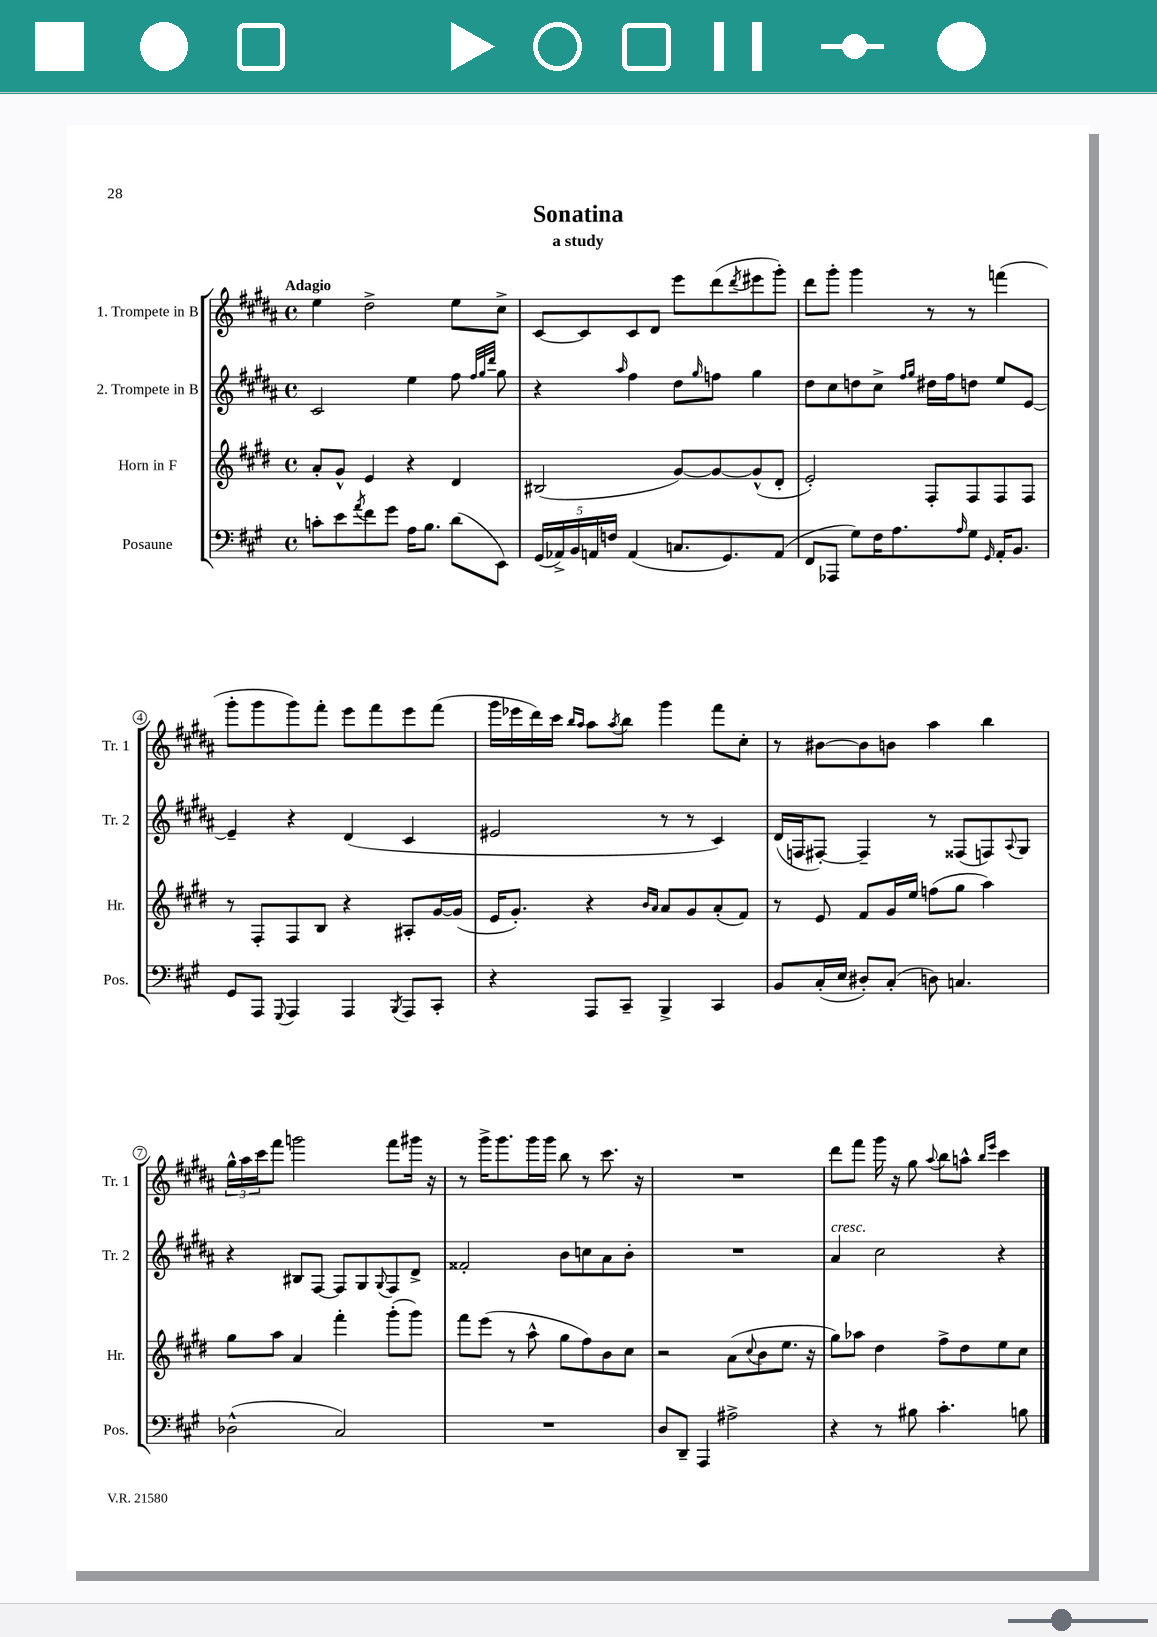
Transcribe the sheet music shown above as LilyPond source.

\header { title = "Sonatina" subtitle = "a study" }
<<
\new StaffGroup <<
\new Staff = "s0" \with { instrumentName = "1. Trompete in B" shortInstrumentName = "Tr. 1" } {
    \clef treble \key b \major \defaultTimeSignature \time 4/4 \tempo "Adagio"
    e''4 dis''2-> e''8 cis''8-> |
    cis'8~ cis'8 cis'8 dis'8 e'''8 dis'''8( \acciaccatura { dis'''8 } eis'''8 gis'''8-.) |
    dis'''8 gis'''8-. gis'''4 r8 r8 f'''4( |
    gis'''8-. gis'''8 gis'''8) fis'''8-. e'''8 fis'''8 e'''8 fis'''8( |
    gis'''16 ees'''16 dis'''16) cis'''16 \grace { b''16 ais''16 } ais''8 \acciaccatura { ais''8 } b''8 gis'''4 fis'''8 cis''8-. |
    r8 bis'8~ bis'8 b'8 ais''4 b''4 |
    \tuplet 3/2 { gis''16-^ ais''16 cis'''16 } fis'''8 g'''2 fis'''8 gis'''16 r16 |
    r8 gis'''16-> gis'''8. gis'''16 gis'''16 b''8 r8 cis'''8. r16 |
    R1 |
    dis'''8 fis'''8 gis'''16 r16 gis''8 \appoggiatura { ais''8 } b''8 a''8-^ \grace { b''16 e'''16 } cis'''4 \bar "|." |
}
\new Staff = "s1" \with { instrumentName = "2. Trompete in B" shortInstrumentName = "Tr. 2" } {
    \clef treble \key b \major \defaultTimeSignature \time 4/4
    cis'2 e''4 fis''8 \grace { fis''32 gis''32 dis'''32 } gis''8 |
    r4 \grace { ais''16 } fis''4 dis''8 \grace { gis''16 } f''8 gis''4 |
    dis''8 cis''8 d''8 cis''8-> \grace { fis''16 gis''16 } dis''16 fis''16 d''8 e''8 e'8~ |
    e'4-- r4 dis'4( cis'4 |
    eis'2 r8 r8 cis'4) |
    dis'16( f16 fis8~-.) fis4-- r8 fisis8( f8) \appoggiatura { ais8 } gis8 |
    r4 bis8 fis8~ fis8 gis8 \appoggiatura { gis8 } fis8 dis'8-> |
    fisis'2-. b'8 c''8 ais'8 b'8-. |
    R1 |
    ais'4^\markup { \italic "cresc." } cis''2 r4 \bar "|." |
}
\new Staff = "s2" \with { instrumentName = "Horn in F" shortInstrumentName = "Hr." } {
    \clef treble \key e \major \defaultTimeSignature \time 4/4
    a'8-. gis'8-^ e'4 r4 dis'4 |
    bis2( gis'8~) gis'8~ gis'8-^( dis'8-. |
    e'2-.) fis8-. fis8 fis8 fis8 |
    r8 fis8-. fis8 b8 r4 ais8-. gis'16~ gis'16( |
    e'16 gis'8.-.) r4 \grace { b'16 a'16 } a'8 gis'8 a'8-.( fis'8) |
    r8 e'8 fis'8 gis'16 e''16 f''8( gis''8 a''4) |
    gis''8 a''8 a'4 fis'''4-. gis'''8-.( gis'''8) |
    fis'''8 e'''8( r8 a''8-^ gis''8 fis''8) b'8 cis''8 |
    r2 a'8( \appoggiatura { cis''8 } b'8 e''8. r16 |
    gis''8) aes''8 dis''4 fis''8-> dis''8 e''8 cis''8 \bar "|." |
}
\new Staff = "s3" \with { instrumentName = "Posaune" shortInstrumentName = "Pos." } {
    \clef bass \key a \major \defaultTimeSignature \time 4/4
    c'8-. e'8 \acciaccatura { a'8 } fis'8 gis'8 a16 b8. d'8( e,8) |
    \tuplet 5/4 { gis,16( aes,16->) b,16 a,16 f16 } a,4( c8. gis,8.) a,8( |
    fis,8 aes,,8 gis8) fis16 a8. \grace { a16 } gis8 \grace { gis,16 } a,16-. b,8. |
    gis,8 a,,8 \appoggiatura { gis,,8 } a,,4 a,,4 \acciaccatura { b,,8 } a,,8 cis,8-. |
    r4 a,,8 cis,8-- b,,4-> cis,4 |
    b,8 cis16-.( e16 dis8-.) cis8-.( d8) c4. |
    des2-^( cis2) |
    R1 |
    d8 d,8-- a,,4 ais2-> |
    r4 r8 bis8 cis'4.-. b8 \bar "|." |
}
>>
>>
\layout { \context { \Score \override BarNumber.stencil = #(make-stencil-circler 0.1 0.3 ly:text-interface::print) } }
